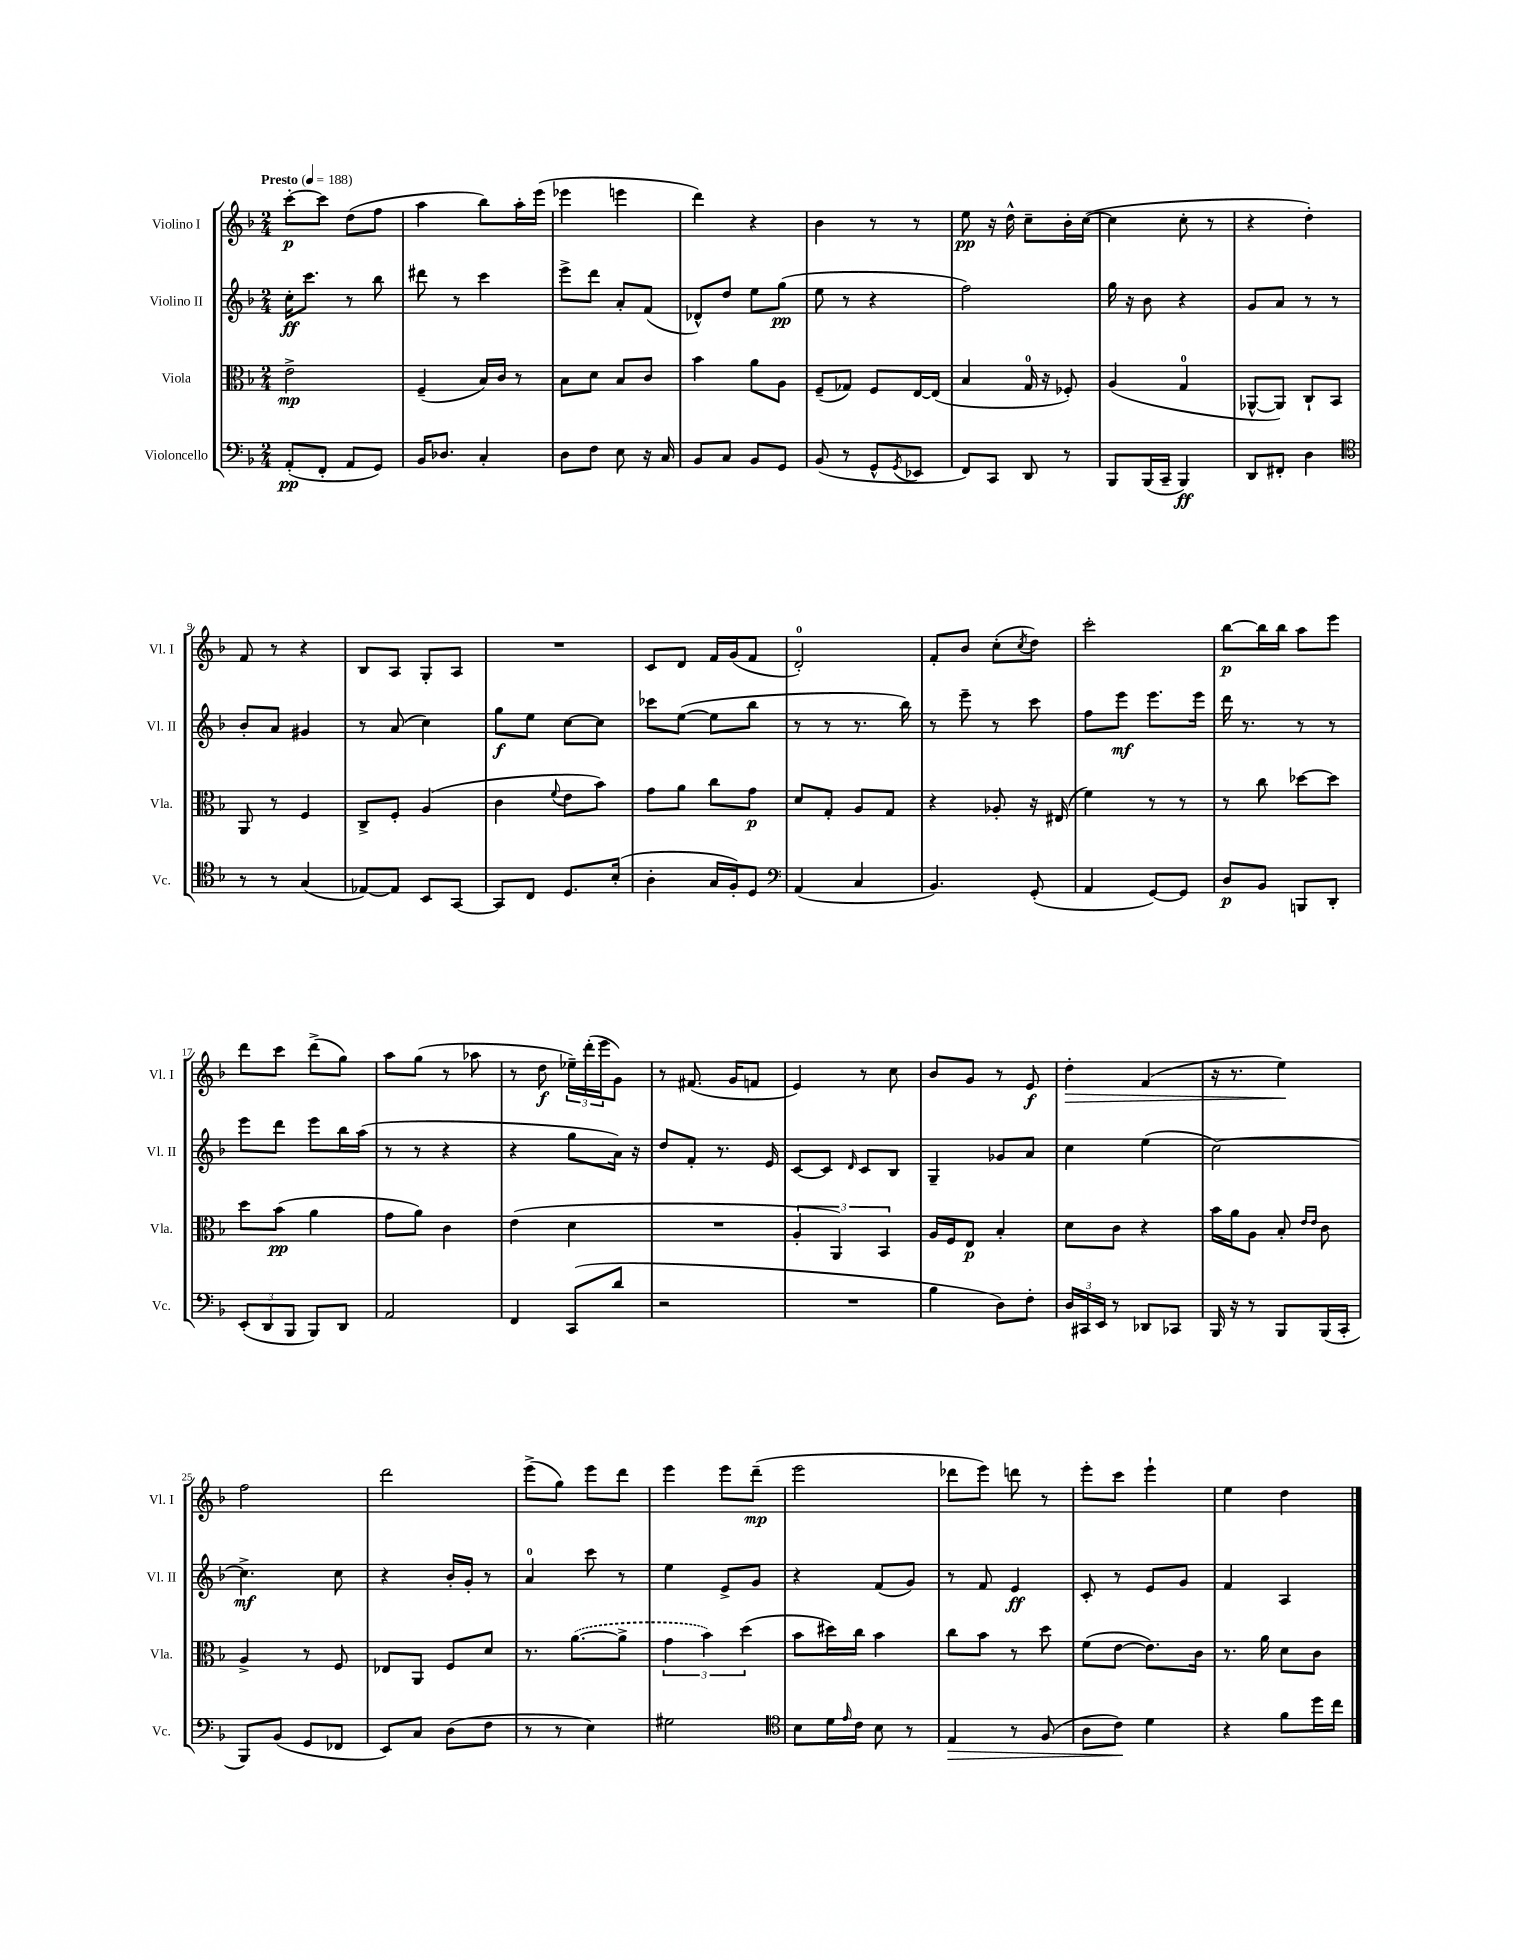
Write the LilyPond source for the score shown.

<<
\new StaffGroup <<
\new Staff = "s0" \with { instrumentName = "Violino I" shortInstrumentName = "Vl. I" } {
    \clef treble \key f \major \numericTimeSignature \time 2/4 \tempo "Presto" 4 = 188
    c'''8~-.\p c'''8 d''8( f''8 |
    a''4 bes''8) a''16-. e'''16( |
    ees'''4 e'''4 |
    d'''4) r4 |
    bes'4 r8 r8 |
    e''8\pp r16 d''16-^ c''8-- bes'16-. c''16~( |
    c''4 c''8-. r8 |
    r4 d''4-.) |
    f'8 r8 r4 |
    bes8 a8 g8-. a8 |
    R2 |
    c'8 d'8 f'16 g'16( f'8 |
    d'2-0-.) |
    f'8-. bes'8 c''8-.( \acciaccatura { c''8 } d''8) |
    c'''2-. |
    bes''8~\p bes''16 bes''16 a''8 e'''8 |
    d'''8 c'''8 d'''8->( g''8) |
    a''8 g''8( r8 aes''8 |
    r8 d''8\f \tuplet 3/2 { ees''16--) d'''16-.( e'''16 } g'8) |
    r8 fis'8.( g'16 f'8 |
    e'4) r8 c''8 |
    bes'8 g'8 r8 e'8\f |
    d''4-.\> f'4( |
    r16 r8. e''4\!) |
    f''2 |
    d'''2 |
    e'''8->( g''8) e'''8 d'''8 |
    e'''4 e'''8 d'''8--\mp( |
    e'''2 |
    des'''8 e'''8) d'''8 r8 |
    e'''8-. c'''8 e'''4-! |
    e''4 d''4 \bar "|." |
}
\new Staff = "s1" \with { instrumentName = "Violino II" shortInstrumentName = "Vl. II" } {
    \clef treble \key f \major \numericTimeSignature \time 2/4
    c''16-.\ff c'''8. r8 bes''8 |
    dis'''8 r8 c'''4 |
    e'''8-> d'''8 a'8-. f'8( |
    des'8-^) d''8 e''8 g''8\pp( |
    e''8 r8 r4 |
    f''2) |
    g''16 r16 bes'8 r4 |
    g'8 a'8 r8 r8 |
    bes'8-. a'8 gis'4 |
    r8 a'8( c''4) |
    g''8\f e''8 c''8~ c''8 |
    ces'''8 e''8~( e''8 bes''8 |
    r8 r8 r8. bes''16) |
    r8 e'''8-- r8 c'''8 |
    f''8 e'''8\mf e'''8. e'''16 |
    d'''16 r8. r8 r8 |
    e'''8 d'''8 e'''8 bes''16 a''16( |
    r8 r8 r4 |
    r4 g''8 a'16) r16 |
    d''8 f'8-. r8. e'16 |
    c'8~ c'8 \grace { d'16 } c'8 bes8 |
    g4-- ges'8 a'8 |
    c''4 e''4( |
    c''2~) |
    c''4.->\mf c''8 |
    r4 bes'16-. g'16-. r8 |
    a'4-0 c'''8 r8 |
    e''4 e'8-> g'8 |
    r4 f'8( g'8) |
    r8 f'8 e'4\ff |
    c'8-. r8 e'8 g'8 |
    f'4 a4 \bar "|." |
}
\new Staff = "s2" \with { instrumentName = "Viola" shortInstrumentName = "Vla." } {
    \clef alto \key f \major \numericTimeSignature \time 2/4
    e'2->\mp |
    f4--( bes16) c'16 r8 |
    bes8 d'8 bes8 c'8 |
    bes'4 a'8 a8 |
    f8--( ges8) f8 e16~ e16( |
    bes4 g16-0 r16 fes8-.) |
    a4( g4-0 |
    aes,8~-^ aes,8) c8-! bes,8 |
    a,8 r8 f4 |
    c8-> f8-. a4( |
    c'4 \appoggiatura { f'8 } e'8 bes'8) |
    g'8 a'8 c''8 g'8\p |
    d'8 g8-. a8 g8 |
    r4 aes8-. r16 eis16( |
    f'4) r8 r8 |
    r8 c''8 des''8~ des''8 |
    d''8 bes'8\pp( a'4 |
    g'8 a'8) c'4 |
    e'4( d'4 |
    R2 |
    \tuplet 3/2 { a4-. a,4) bes,4 } |
    a16 f16 e8\p bes4-. |
    d'8 c'8 r4 |
    bes'16 a'16 a8 bes8-. \grace { e'16 e'16 } c'8 |
    a4-> r8 f8 |
    ees8 a,8 f8 d'8 |
    r8. \once \slurDashed a'8.~( a'8-> |
    \tuplet 3/2 { g'4 bes'4) d''4( } |
    bes'8 dis''16) c''16 bes'4 |
    c''8 bes'8 r8 d''8 |
    f'8( e'8~ e'8.) c'16 |
    r8. a'16 d'8 c'8 \bar "|." |
}
\new Staff = "s3" \with { instrumentName = "Violoncello" shortInstrumentName = "Vc." } {
    \clef bass \key f \major \numericTimeSignature \time 2/4
    a,8-.\pp( f,8-. a,8 g,8) |
    bes,16 des8. c4-. |
    d8 f8 e8 r16 c16 |
    bes,8 c8 bes,8 g,8 |
    bes,8( r8 g,8-^ \acciaccatura { g,8 } ees,8 |
    f,8) c,8 d,8 r8 |
    bes,,8 bes,,16( c,16-- bes,,4\ff) |
    d,8 fis,8-. d4 |
    \clef tenor r8 r8 g4( |
    ees8~) ees8 bes,8 g,8~ |
    g,8 c8 d8. bes16-.( |
    a4-. g16 f16-.) d8 |
    \clef bass a,4( c4 |
    bes,4.) g,8-.( |
    a,4 g,8~) g,8 |
    d8\p bes,8 b,,8 d,8-. |
    \tuplet 3/2 { e,8-.( d,8 bes,,8 } bes,,8) d,8 |
    a,2 |
    f,4 c,8( d'8 |
    r2 |
    R2 |
    bes4 d8) f8-. |
    \tuplet 3/2 { d16 cis,16 e,16 } r8 des,8 ces,8 |
    bes,,16 r16 r8 bes,,8 bes,,16( c,16-. |
    bes,,8) bes,8( g,8 fes,8 |
    e,8) c8 d8( f8 |
    r8 r8 e4) |
    gis2 |
    \clef tenor bes8 d'16 \grace { e'16 } c'16 bes8 r8 |
    e4\> r8 f8( |
    a8 c'8\!) d'4 |
    r4 f'8 d''16 c''16 \bar "|." |
}
>>
>>
